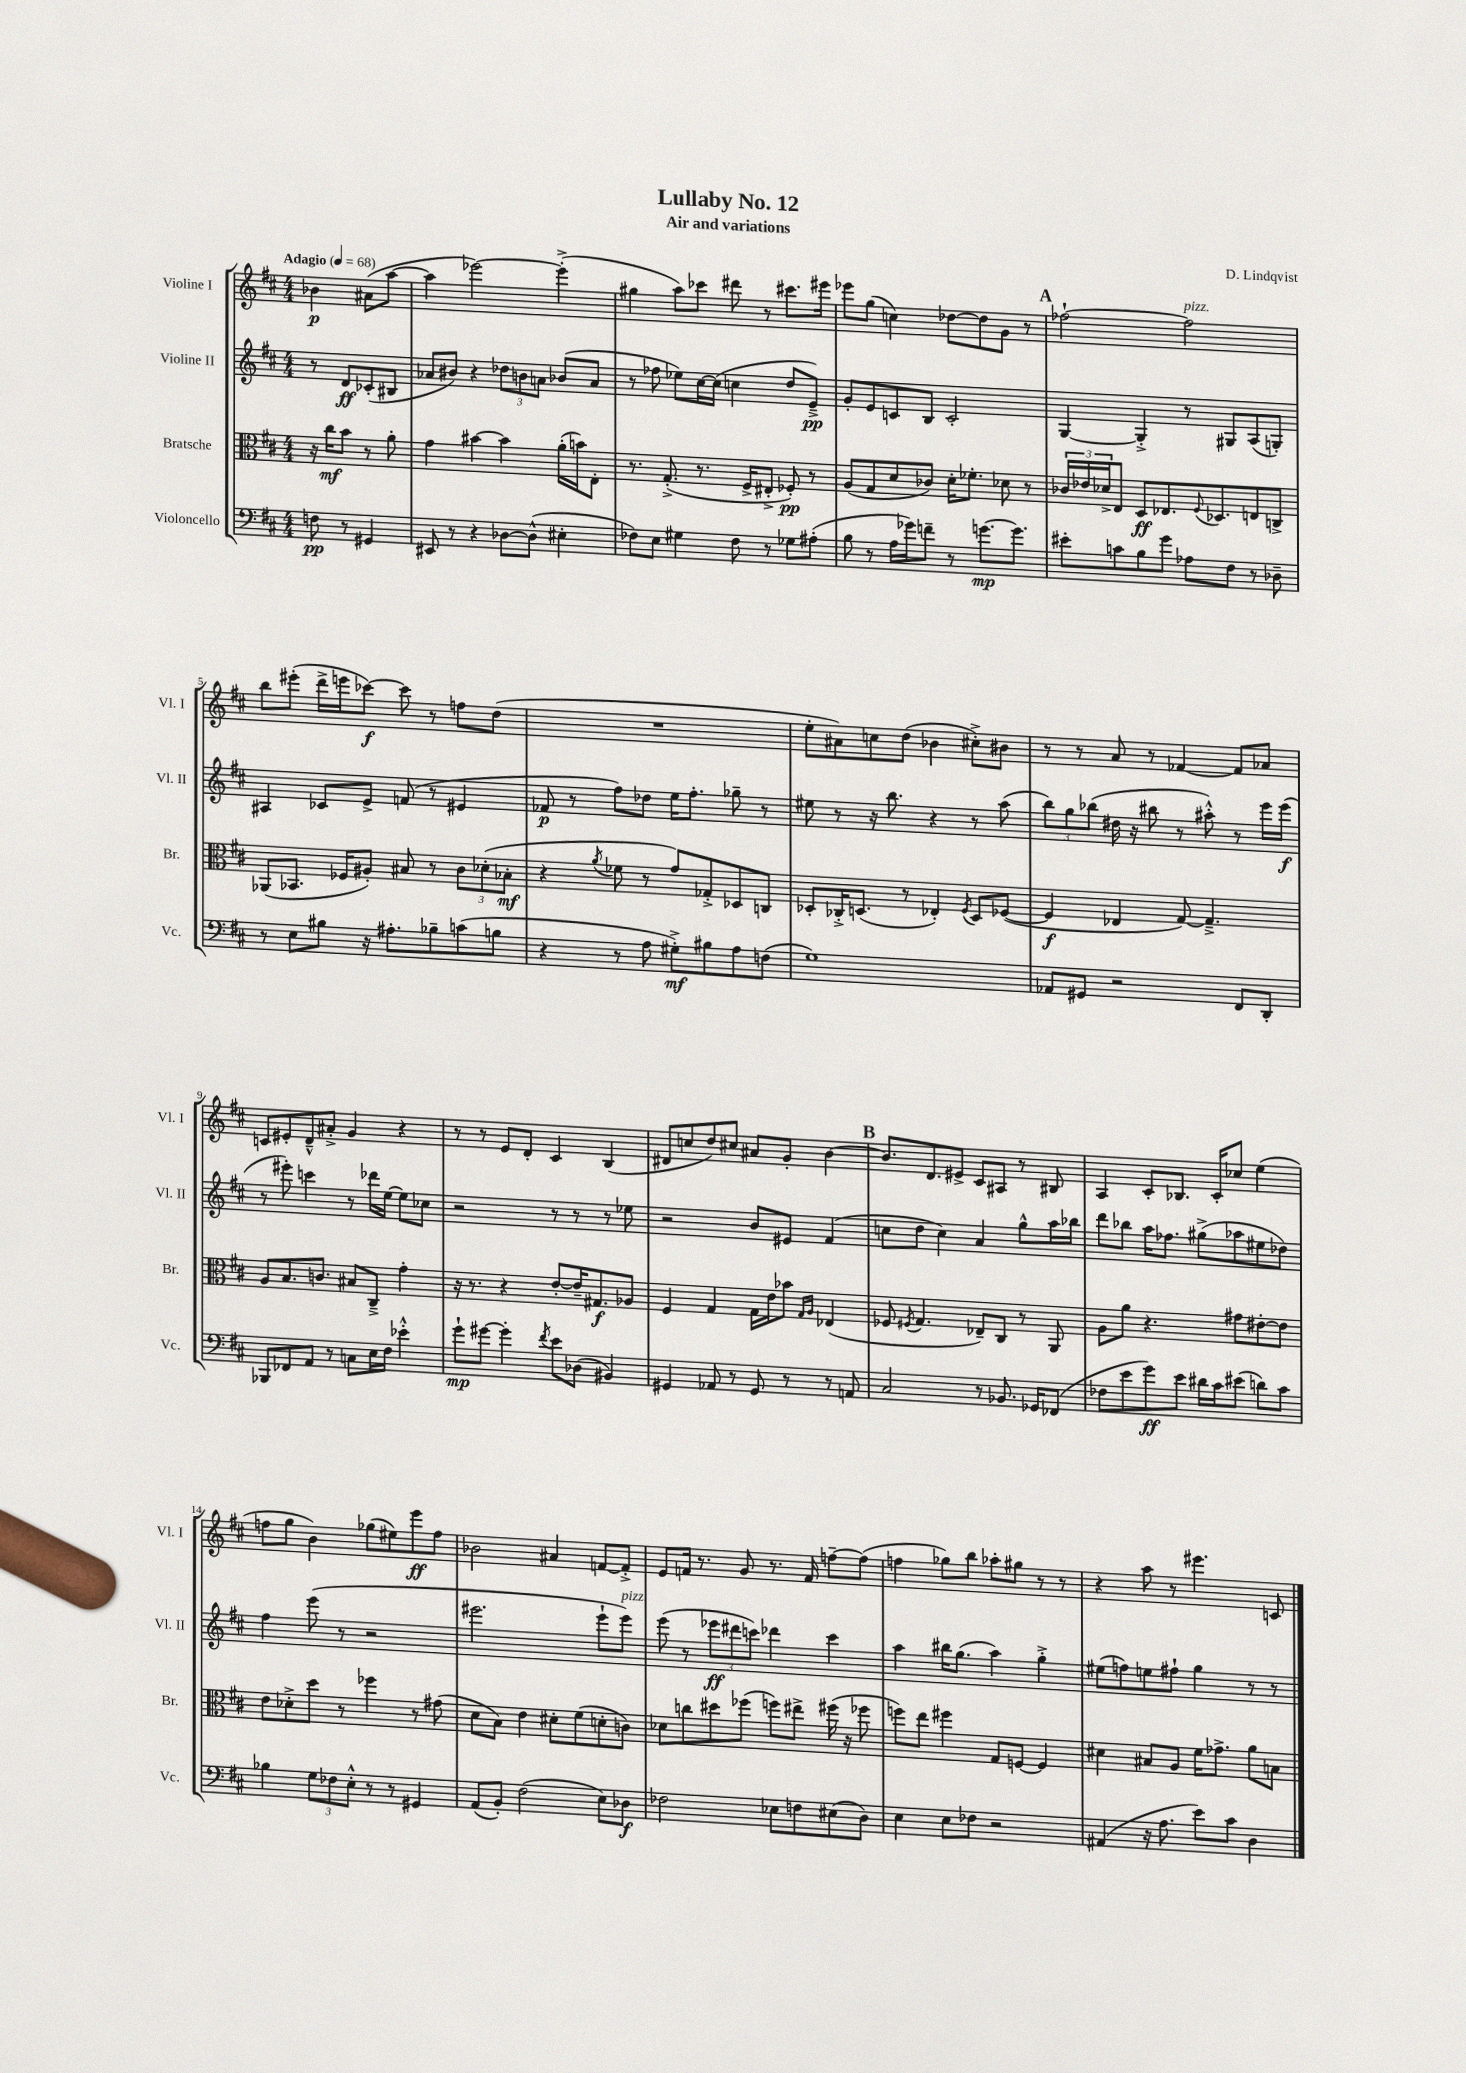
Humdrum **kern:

**kern	**kern	**kern	**kern
*staff4	*staff3	*staff2	*staff1
*clefF4	*clefC3	*clefG2	*clefG2
*k[f#c#]	*k[f#c#]	*k[f#c#]	*k[f#c#]
*M4/4	*M4/4	*M4/4	*M4/4
*MM68	*MM68	*MM68	*MM68
8F	16r	8r	4b-
.	16cc#	.	.
8r	8b	8d	.
4GG#	8r	(8c-'	(8a#
.	8a'	8B#	[8aa
=	=	=	=
8EE#	4g	8a-	4aa]
8r	.	8b#)	.
4r	[4b#	4r	[2eee-)
[8D-	4b#]	12dd-	.
.	.	12b	.
(8D-^^]	.	.	.
.	.	12a	.
4E#'	(16a'	(8b-	(4eee-'^]
.	16b)	.	.
.	8E'	8a	.
=	=	=	=
8F-)	8.r	8r	4gg#
8E	.	8ff-	.
.	(8.G'^	.	.
4G#	.	8ee-)	8aa)
.	8.r	[16cc#	8ccc-
.	.	(16cc#]	.
8F-	.	4cc	8ddd#
.	16F#^	.	.
8r	8E#'^	.	8r
8G-	8F-')	8dd	8.ccc#
(8A#'	8r	8e~^)	.
.	.	.	16eee#
=	=	=	=
8B	(8A	8g'	8eee-
8r	8G	8e	(8gg
16A	8d	8c	4cc)
16g-)	.	.	.
8f~	8c-)	8B	.
8r	16d'	2c'	[8dd-
.	8.f-'	.	.
[8.g	.	.	8dd-]
.	8d-	.	8g
8.g]	.	.	.
.	8r	.	8r
=	=	=	=
8e#'	24c-	[4G	[2ff-`
.	24e-	.	.
.	24d-^	.	.
8c	8E	.	.
8B	8D	4G'^]	.
8g	8.E-	.	.
8A-	.	8r	2ff-]
.	8qqF#	.	.
.	8.D-	.	.
8F#	.	8G#	.
8r	8E	(8A	.
8D-~	8C^	8G')	.
=	=	=	=
8r	(8AA-	4A#	8bb
8E	8.BB-	.	(8eee#'
8B#	.	8c-	16ddd^
.	16F-	.	16eee
16r	8A#')	8e^	[8ccc-)
8.A#'	.	.	.
.	8B#	(8f	8ccc-]
8B-~	8r	8r	8r
(8c	12c#	4e#	8ff
.	(12d-'	.	.
8B	.	.	(8dd
.	12B-'	.	.
=	=	=	=
4r	4r	8f-	1r
.	.	8r	.
.	8qa	.	.
8r	8f-	8ff#)	.
8A	8r	8dd-	.
8G#'^)	8g)	16ee	.
.	.	8.ff#'	.
8B#	8G-'^	.	.
8A	8D-	8gg-~	.
(8F	8C	8r	.
=	=	=	=
1G)	8D-'	8ee#	8ee'
.	16C-'^	8r	8a#)
.	(8.D	.	.
.	.	16r	8cc
.	.	8.bb	.
.	8r	.	(8dd
.	4E-')	4r	4b-
.	8qF#	.	.
.	8D	8r	8cc#'^)
.	([8F-	(8aa	8b#
=	=	=	=
8AA-	4F-]	12bb)	8r
.	.	12gg	.
8GG#	.	.	8r
.	.	(12bb-	.
2r	4E-	16dd#	8a
.	.	16r	.
.	.	8bb#	8r
.	[8G)	8r	[4f-
.	4.G~^]	8aa#'^^)	.
8FF#	.	8r	8f-]
8DD'	.	16eee	8a-
.	.	(16eee	.
=	=	=	=
8BBB-	8A	8r	8c
8FF-	8.B	8eee#')	8e#'
8AA	.	4ccc	8d~^^
.	8.c	.	.
8r	.	.	8a#'^
8C	8B#	8r	4g
16E	8C#~^	16ddd-	.
16F#	.	[16ee	.
4e-'^^	4g'	8ee]	4r
.	.	8cc-	.
=	=	=	=
8g`	16r	2r	8r
.	8.r	.	.
[8g#	.	.	8r
4g#']	4r	.	8e
.	.	.	8d'
8qf#	.	.	.
8e	[8e'	8r	4c#
(8D-	16e~]	8r	.
.	8.G#	.	.
4BB#)	.	8r	(4B
.	8A-	8ee-	.
=	=	=	=
4GG#	4F#	2r	8d#
.	.	.	8cc
8AA-	4G	.	8dd)
8r	.	.	8cc#
8GG#	16G	8b	8a#
.	16e	.	.
8r	8b-	8e#	8g'
.	16qqG	.	.
.	16qqA	.	.
8r	(4E-	(4f#	[4b
8AA	.	.	.
=	=	=	=
2C#	8F-	8cc	8.b]
.	8qF#	.	.
.	4.G	8dd	.
.	.	.	8.d
.	.	4cc)	.
.	.	.	8e#^
8r	8E-~)	4a	8c#
8.BB-	8C#	.	8A#
.	8r	8gg^^	8r
16GG-	.	.	.
(8FF-	8AA	16aa	8B#
.	.	16bb-	.
=	=	=	=
8F-	8A	8ddd	4A
8e	8a	8bb-	.
8g)	4.r	16aa	8c#'
.	.	8.ff-	.
8e	.	.	8.B-
16d#	.	(8gg#^	.
16c#	.	.	16c#'
(8e#	8g#	8aa-	8cc-
8d)	[8e#'	8ee#	(4ee
8c#	8e#]	8dd-)	.
=	=	=	=
4B-	8e	4ff#	8ff
.	8d-'^	.	8gg
12G	8dd	(8eee	4b)
12F-	.	.	.
.	8r	8r	.
12E'^^	.	.	.
8r	4ff-	2r	(8gg-
8r	.	.	8ee#)
4GG#	8r	.	8eee
.	(8g#	.	8ff
=	=	=	=
(8AA	8d	2.eee#	2b-
8BB')	8B)	.	.
(2F#	4e	.	.
.	8d#'	.	4a#
.	(8f#	.	.
8E)	8d'	8eee#`	[8f
8D-	8c)	8eee#)	8f'^]
=	=	=	=
2F-	8d-	(8eee	8e
.	8cc	8r	16f
.	.	.	8.r
.	8dd#	12eee-	.
.	.	12ddd#	.
.	(8ff-	.	8g
.	.	12ccc)	.
8E-	8ff)	4ddd-	8.r
8F	8ee#^	.	.
.	.	.	16f
(8E#	(16ff#	4ccc	[8ff~
.	16r	.	.
8D)	8ff-	.	(8ff]
=	=	=	=
4E	8ff)	4aa	4ff
.	8ee	.	.
8E	4ff#	16bb#	8gg-)
.	.	(8.gg	.
8F-	.	.	8bb
2r	8G	4aa)	8aa-'
.	[8F	.	8gg#
.	4F]	4gg'^	8r
.	.	.	8r
=	=	=	=
(4AA#	4d#	(8ee#	4r
.	.	8ff)	.
16r	8B#	8ee	8aa
8.A	.	.	.
.	8A	8ff#`	8r
8e)	16f#	4gg	4.eee#
.	8.g-^	.	.
8c#	.	.	.
4D	8a	8r	.
.	8B	8r	8c
==	==	==	==
*-	*-	*-	*-
